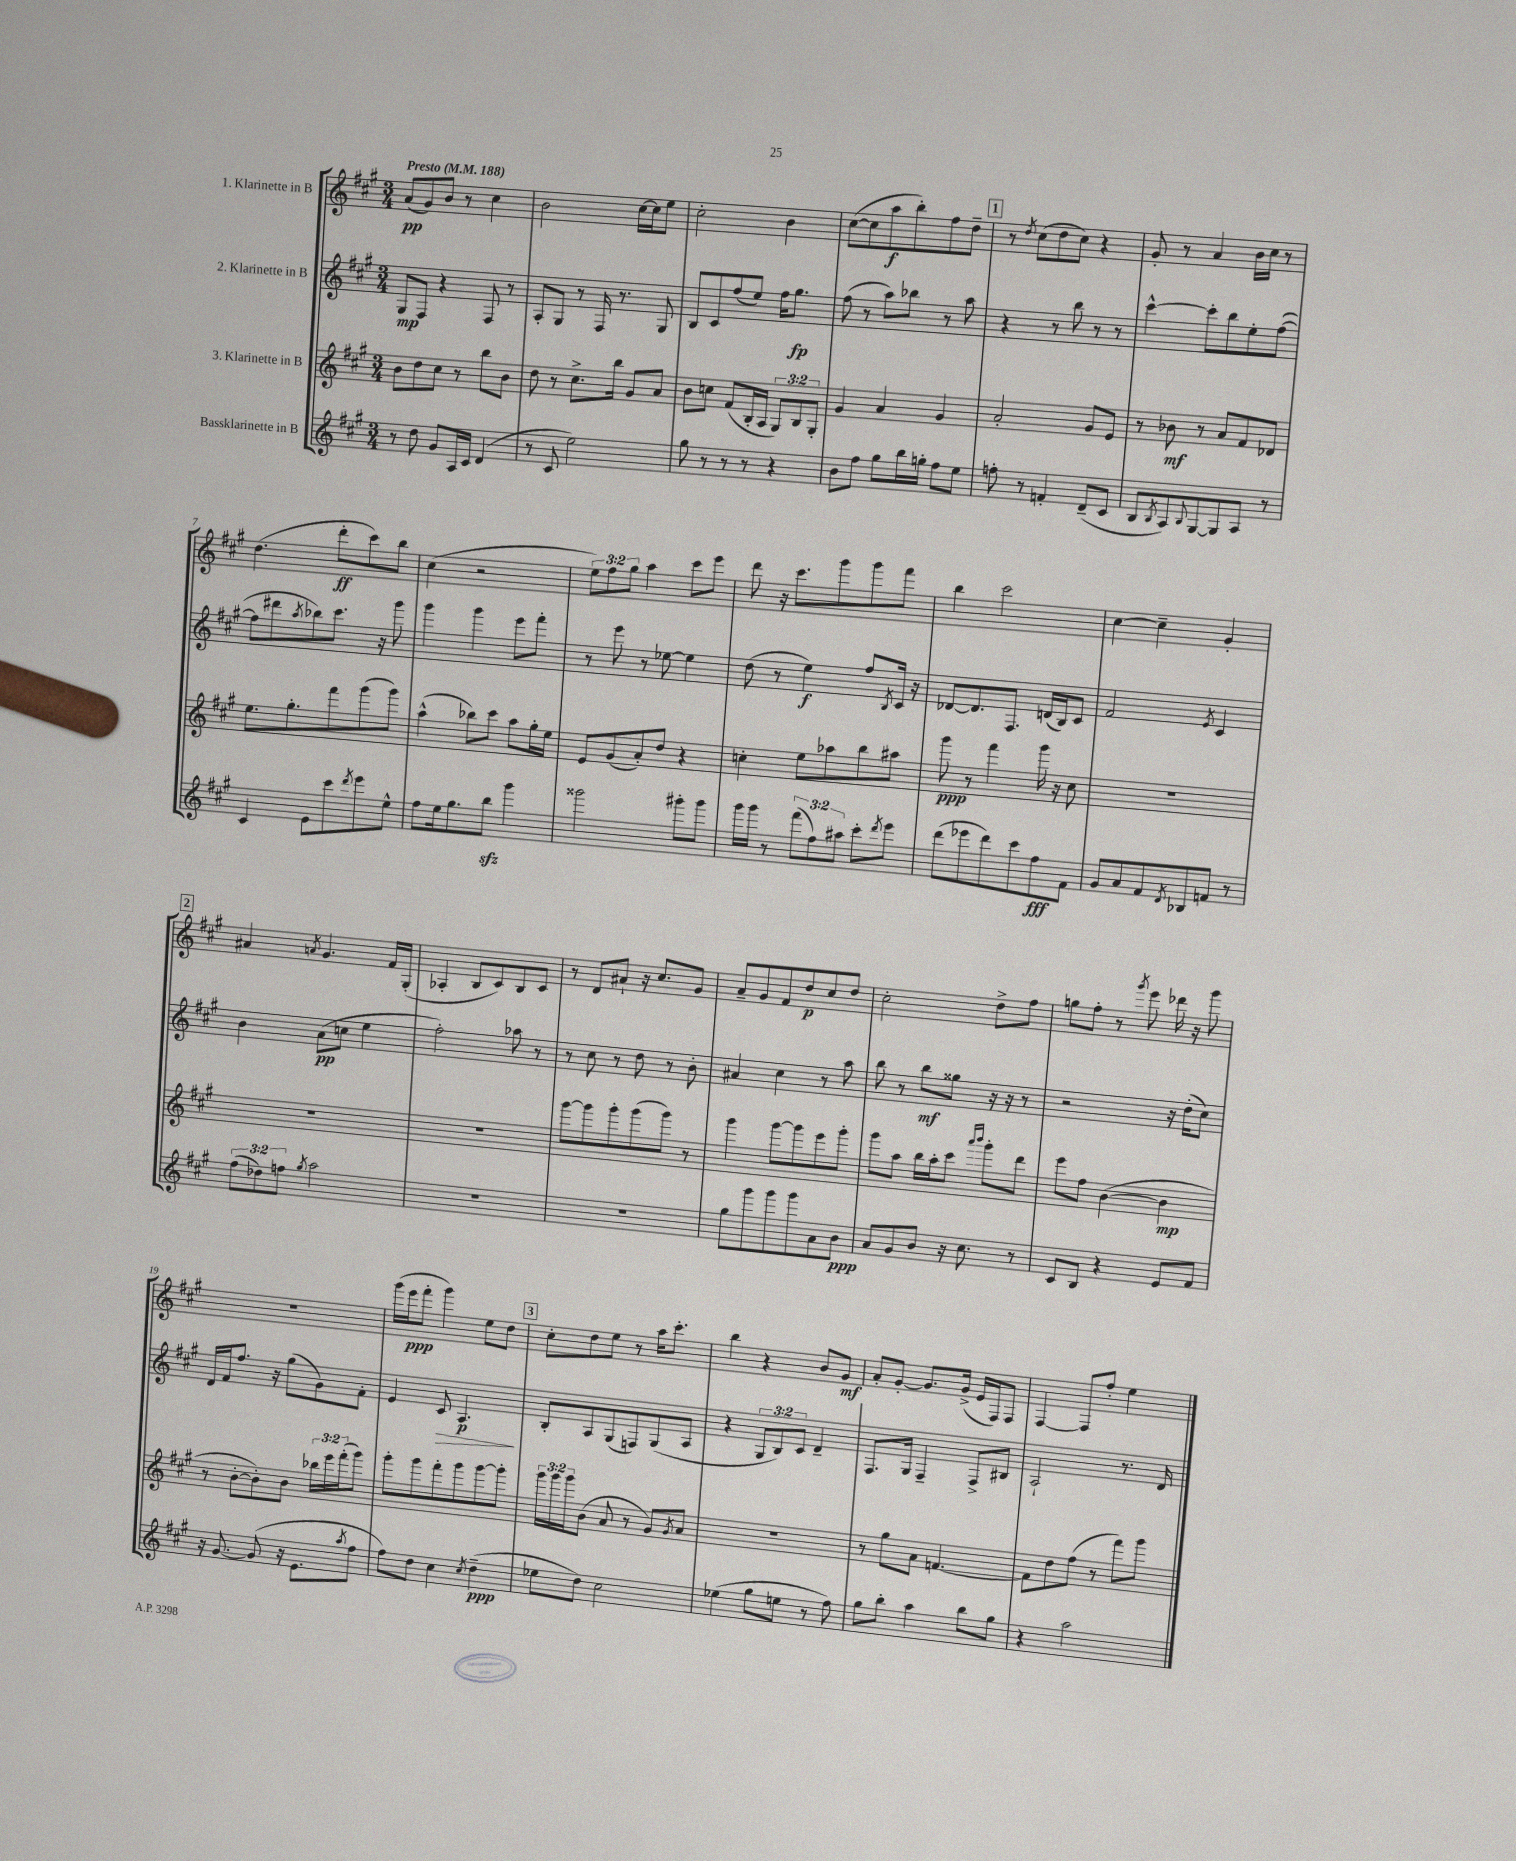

**kern	**kern	**kern	**kern
*staff4	*staff3	*staff2	*staff1
*clefG2	*clefG2	*clefG2	*clefG2
*k[f#c#g#]	*k[f#c#g#]	*k[f#c#g#]	*k[f#c#g#]
*M3/4	*M3/4	*M3/4	*M3/4
*MM188	*MM188	*MM188	*MM188
8r	8b	8G#	(8a
8dd	8dd	8F#	8g#)
8g#	8cc#	4r	8b
16A	8r	.	8r
16c#	.	.	.
(4d	8bb	8F#	4cc#
.	8b	8r	.
=	=	=	=
8r	8dd	8A'	2b
8c#	8r	8G#	.
2ee)	8.cc#^	8r	.
.	.	16F#	.
.	16bb	8.r	.
.	8g#	.	[16cc#
.	.	.	16cc#]
.	8a	8G#	8ee
=	=	=	=
8gg#	8b	8B	2cc#'
8r	8cc	8c#	.
8r	(8f#	(8ff#	.
8r	16B'	8ee)	.
.	16A	.	.
4r	12G#)	16ff#	4b
.	.	8.gg#	.
.	12B	.	.
.	12G#'	.	.
=	=	=	=
8b	4g#	(8ff#	([8cc#
8ff#	.	8r	8cc#]
8gg#	4a	8aa)	8aa
16bb	.	8bb-	8bb')
16gg'	.	.	.
8ff#	4g#	8r	8ff#
8ee	.	8aa	8dd~
=	=	=	=
8ff'	2a'	4r	8r
.	.	.	8qdd
8r	.	.	(8cc#
4f'	.	8r	8dd
.	.	8bb	8cc#)
(8d~	8g#	8r	4r
8c#	8e	8r	.
=	=	=	=
8B	8r	[4ccc#^^	8g#'
8qB	.	.	.
8A)	8b-	.	8r
8qqB	.	.	.
[8G#	8r	8ccc#']	4a
8G#]	8a	8bb	.
8A	8f#	8ee'	16b
.	.	.	16cc#
8r	8d-	([8ff#	8r
=	=	=	=
4c#	8.ee	8ff#]	(4.dd
.	.	8ddd#	.
.	8.gg#'	.	.
.	.	8qaa	.
8e	.	8bb-)	.
8ccc#	8fff#	8.ccc#	8ddd'
8qddd	.	.	.
8eee	(8ggg#	.	8ccc#)
.	.	16r	.
8ee^^	8ggg#)	8ggg#	8bb
=	=	=	=
8ff#	(4aa^^	4ggg#	(4cc#
16ee	.	.	.
8.gg#	.	.	.
.	8bb-)	4ggg#	2r
8bb	8ccc#	.	.
4ggg#	8aa	8eee	.
.	16gg#'	8fff#'	.
.	16ee	.	.
=	=	=	=
2ggg##	8e	8r	12ee)
.	.	.	12ff#
.	(8g#	8eee	.
.	.	.	12gg#
.	8a')	8r	4aa
.	8dd	[8ee-	.
8ggg#'	4r	4ee-]	8ccc#
8ggg#	.	.	8eee
=	=	=	=
16ggg#	4cc'	(8dd	8ddd
16ggg#	.	.	.
8r	.	8r	16r
.	.	.	8.ccc#
(12fff#	8ee	4ee)	.
12ff#)	.	.	.
.	8aa-	.	8ggg#
12aa#	.	.	.
8ccc#'	8bb	8ff#	8ggg#
8qddd	.	8qB	.
8eee	8aa#	16c#	8fff#
.	.	16r	.
=	=	=	=
(8ddd	8ggg#	[8d-	4bb
8eee-	8r	8.d-]	.
8ddd)	4fff#	.	2ccc#
.	.	8.F#	.
8ccc#	.	.	.
8ff#	16ggg#	(16d	.
.	16r	16B)	.
8f#	8cc#	8c#	.
=	=	=	=
8g#	2.r	2f#	[4cc#
8a	.	.	.
8f#	.	.	4cc#~]
8qd	.	.	.
8B-	.	.	.
.	.	8qe	.
8f	.	4c#	4g#'
8r	.	.	.
=	=	=	=
(12ff#	2.r	4b	4a#
12dd-)	.	.	.
12ff	.	.	.
8qgg#	.	.	8qa
2aa	.	(8a	4.g#
.	.	8cc	.
.	.	4ee	.
.	.	.	16f#
.	.	.	(16G#'
=	=	=	=
2.r	2.r	2ff#')	4A-'
.	.	.	8B
.	.	.	8c#)
.	.	8aa-	8B
.	.	8r	8c#
=	=	=	=
2.r	[8ggg#	8r	8r
.	8ggg#]	8cc#	8d
.	8ggg#'	8r	8a#`
.	(8ggg#	8dd	16r
.	.	.	8.cc#
.	8ggg#)	8r	.
.	8r	8b'	8g#
=	=	=	=
8gg#	4ggg#	4a#	8a~
8ggg#	.	.	8g#
8ggg#	[8ggg#	4cc#	8f#
8ggg#	8ggg#]	.	8dd
8a	8eee	8r	8cc#
8b	8ggg#'	8aa	8dd
=	=	=	=
8a	8ggg#	8bb	2cc#'
8g#	8aa	8r	.
8b	16bb	8bb	.
.	16aa'	.	.
16r	8ccc#	8gg##	.
8.cc#	.	.	.
.	16qqaaa	.	.
.	16qqbbb	.	.
.	8ggg#'	16r	8dd^
.	.	16r	.
8r	8ddd	8r	8ff#
=	=	=	=
8c#	8eee	2r	8gg
8B	8ff#	.	8ff#'
4r	([4b	.	8r
.	.	.	8qggg#
.	.	.	8eee
8e	4b]	16r	16ddd-
.	.	(16dd'	16r
8f#	.	8cc#)	8ggg#
=	=	=	=
16r	8r	16d	2.r
[8.g#	.	16f#	.
.	[8b'	8.ff#	.
(8g#]	8b'])	.	.
.	.	16r	.
16r	8b	(8gg#	.
8.e	.	.	.
.	24bb-	8g#)	.
.	24eee	.	.
.	(24fff#'	.	.
8qaa	.	.	.
8ff#	8ggg#)	8f#'	.
=	=	=	=
8ff#)	8ggg#'	4e	(16ggg#
.	.	.	16eee
8dd	8ggg#	.	8fff#'
4cc#	8fff#'	8c#	4ggg#)
.	8ggg#	4.A	.
8qcc#	.	.	.
(4dd~	[8ggg#	.	8ee
.	8ggg#']	.	8dd
=	=	=	=
8ee-	24ggg#	8B'	8cc#'
.	24ggg#	.	.
.	24ggg#	.	.
8dd)	(8b	8A	8dd
2cc#	8a	(8G#	8ee
.	8r	8F)	8r
.	8g#)	(8G#	16aa
.	.	.	8.ccc#'
.	8qg#	.	.
.	8a	8A	.
=	=	=	=
(4ee-	2.r	4r	4bb
8gg#	.	12G#	4r
.	.	12B)	.
8ee	.	.	.
.	.	12c#	.
8r	.	4d~	8b
8ff#)	.	.	8g#
=	=	=	=
8gg#	8r	8.F#	8a'
8bb'	8gg#	.	[8g#'
.	.	16G#	.
4aa	8a	4F#~	8.g#]
.	[4.f	.	.
.	.	.	(16g#^
8bb	.	8F#^	16e
.	.	.	16F#)
8gg#	.	8B#	8F#
=	=	=	=
4r	8f]	2A`	[4F#
.	8dd	.	.
2aa	(8ff#	.	8F#]
.	8r	.	8ff#'
.	8fff#)	8.r	4ee
.	8ggg#	.	.
.	.	16d	.
==	==	==	==
*-	*-	*-	*-
